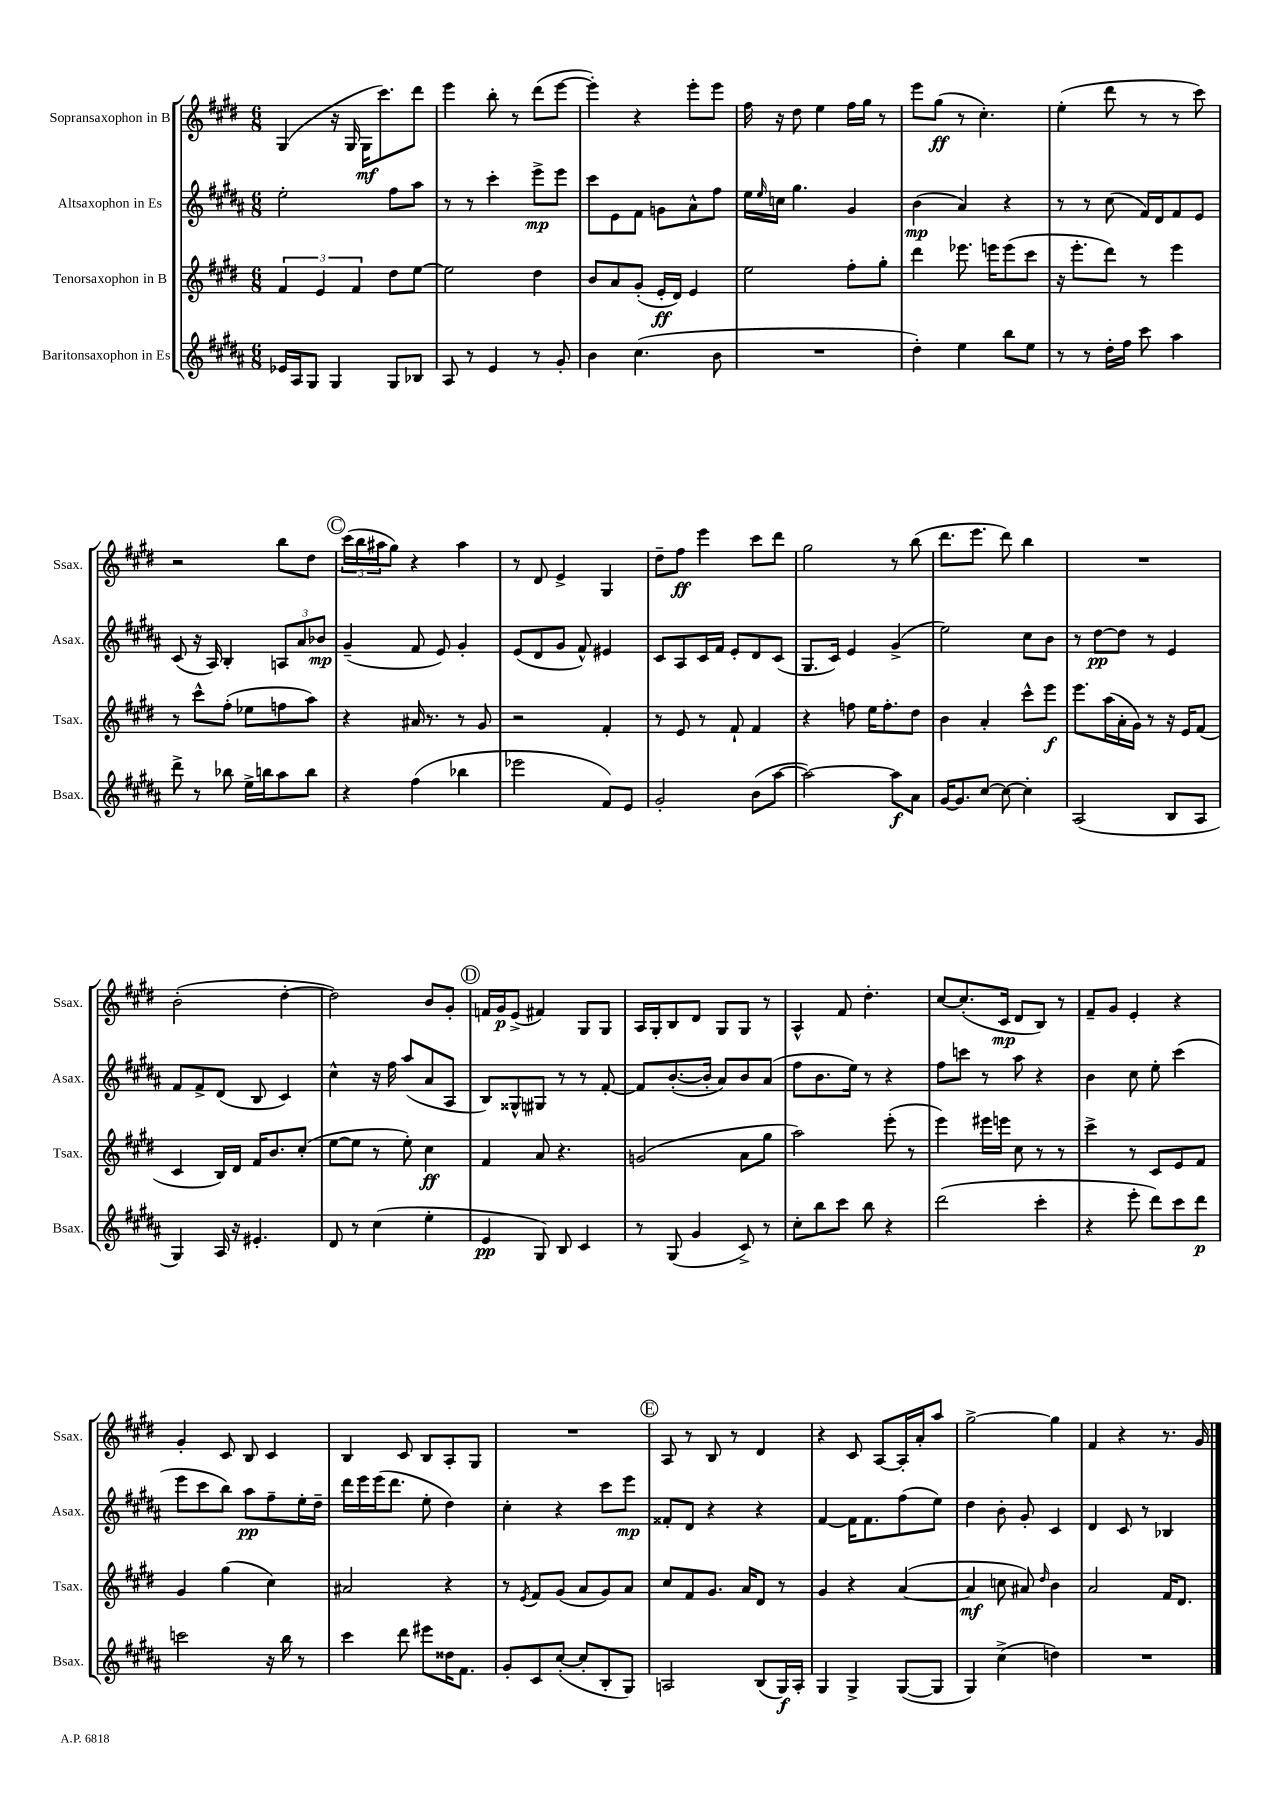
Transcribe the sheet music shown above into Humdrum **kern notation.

**kern	**dynam	**kern	**dynam	**kern	**dynam	**kern	**dynam
*part4	*part4	*part3	*part3	*part2	*part2	*part1	*part1
*staff4	*staff4	*staff3	*staff3	*staff2	*staff2	*staff1	*staff1
*I"Baritonsaxophon in Es	*	*I"Tenorsaxophon in B	*	*I"Altsaxophon in Es	*	*I"Sopransaxophon in B	*
*I'Bsax.	*	*I'Tsax.	*	*I'Asax.	*	*I'Ssax.	*
*clefG2	*	*clefG2	*	*clefG2	*	*clefG2	*
*k[f#c#g#d#a#]	*	*k[f#c#g#d#]	*	*k[f#c#g#d#a#]	*	*k[f#c#g#d#]	*
*M6/8	*	*M6/8	*	*M6/8	*	*M6/8	*
=114	=114	=114	=114	=114	=114	=114	=114
16e-X/LL	.	6f#/	.	2ee'\	.	(4G#/	.
16A#/J	.	.	.	.	.	.	.
8G#/J	.	.	.	.	.	.	.
.	.	6e/	.	.	.	.	.
4G#/	.	.	.	.	.	16r	.
.	.	.	.	.	.	16G#/	.
.	.	6f#/	.	.	.	.	.
.	.	.	.	.	.	16G#\KL	mf
.	.	.	.	.	.	8.ccc#\)	.
8G#/L	.	8dd#\L	.	8ff#\L	.	.	.
8B-X/J	.	[8ee\J	.	8aa#\J	.	8ddd#\J	.
=115	=115	=115	=115	=115	=115	=115	=115
8A#/	.	2ee\]	.	8r	.	4eee\	.
8r	.	.	.	8r	.	.	.
4e/	.	.	.	4ccc#'\	.	8bb'\	.
.	.	.	.	.	.	8r	.
8r	.	4dd#\	.	8eee^\L	mp	(8ddd#\L	.
8g#'/	.	.	.	8eee\J	.	[8eee\J	.
=116	=116	=116	=116	=116	=116	=116	=116
4b\	.	8b/L	.	8ccc#\L	.	4eee'\])	.
.	.	8a/	.	8e\	.	.	.
(4.cc#\	.	(8g#'/J	.	8f#\J	.	4r	.
.	.	16e'/LL	ff	8gn\L	.	.	.
.	.	16d#/JJ)	.	.	.	.	.
.	.	4e/	.	8a#^^\	.	8eee'\L	.
8b\	.	.	.	8ff#\J	.	8eee\J	.
=117	=117	=117	=117	=117	=117	=117	=117
2.r	.	2ee\	.	16ee\LL	.	16ff#\	.
.	.	.	.	16qqee/	.	.	.
.	.	.	.	16ccn\JJ	.	16r	.
.	.	.	.	4.gg#\	.	8dd#\	.
.	.	.	.	.	.	4ee\	.
.	.	8ff#'\L	.	4g#/	.	16ff#\LL	.
.	.	.	.	.	.	16gg#\JJ	.
.	.	8gg#'\J	.	.	.	8r	.
=118	=118	=118	=118	=118	=118	=118	=118
4dd#'\)	.	4ddd#\	.	(4b\	mp	8eee\L	.
.	.	.	.	.	.	(8gg#\J	ff
4ee\	.	8.eee-X\	.	4a#/)	.	8r	.
.	.	.	.	.	.	4.cc#'\)	.
.	.	16eeen\KL	.	.	.	.	.
8bb\L	.	(8eee\	.	4r	.	.	.
8ee\J	.	8ccc#\J	.	.	.	.	.
=119	=119	=119	=119	=119	=119	=119	=119
8r	.	16r	.	8r	.	(4ee'\	.
.	.	8.eee'\L	.	.	.	.	.
8r	.	.	.	8r	.	.	.
16dd#'\LL	.	8ddd#\J)	.	(8cc#\	.	8ddd#\	.
16ff#\JJ	.	.	.	.	.	.	.
8ccc#\	.	8r	.	16f#/LL)	.	8r	.
.	.	.	.	16d#/J	.	.	.
4aa#\	.	4eee\	.	8f#/	.	8r	.
.	.	.	.	8e/J	.	8ccc#\)	.
!!LO:LB:g=z
=120	=120	=120	=120	=120	=120	=120	=120
8ddd#^\	.	8r	.	(8c#/	.	2r	.
8r	.	8ccc#^^\L	.	16r	.	.	.
.	.	.	.	16A#/)	.	.	.
8bb-X\	.	(8ff#'\J	.	4B'/	.	.	.
16ee^\LL	.	8ee-X\L	.	.	.	.	.
16bbn\J	.	.	.	.	.	.	.
8aa#\	.	8ffn\	.	12An/L	.	8bb\L	.
.	.	.	.	12a#/	.	.	.
8bb\J	.	8aa\J)	.	.	.	8dd#\J	.
.	.	.	.	12b-X/J	mp	.	.
!!LO:REH:place=s1:t=C
=121	=121	=121	=121	=121	=121	=121	=121
4r	.	4r	.	(4g#~/	.	(24ccc#\LL	.
.	.	.	.	.	.	24bb\	.
.	.	.	.	.	.	24aa#X\J	.
.	.	.	.	.	.	8gg#\J)	.
(4ff#\	.	16a#X/	.	8f#/	.	4r	.
.	.	8.r	.	.	.	.	.
.	.	.	.	8e/)	.	.	.
4bb-X\	.	8r	.	4g#'/	.	4aa#\	.
.	.	8g#/	.	.	.	.	.
=122	=122	=122	=122	=122	=122	=122	=122
2eee-X\	.	2r	.	(8e/L	.	8r	.
.	.	.	.	8d#/	.	8d#/	.
.	.	.	.	8g#/J	.	4e^/	.
.	.	.	.	8f#^^/)	.	.	.
8f#/L)	.	4f#'/	.	4e#X/	.	4G#/	.
8e/J	.	.	.	.	.	.	.
=123	=123	=123	=123	=123	=123	=123	=123
2g#'/	.	8r	.	8c#/L	.	8dd#~\L	.
.	.	8e/	.	8A#/	.	8ff#\J	ff
.	.	8r	.	16c#/L	.	4eee\	.
.	.	.	.	16f#/JJ	.	.	.
.	.	8f#`/	.	8e'/L	.	.	.
(8b\L	.	4f#/	.	8d#/	.	8ccc#\L	.
[8aa#\J	.	.	.	(8c#/J	.	8ddd#\J	.
=124	=124	=124	=124	=124	=124	=124	=124
2aa#\_)	.	4r	.	8.G#/L	.	2gg#\	.
.	.	.	.	16c#/Jk)	.	.	.
.	.	8ffn\	.	4e/	.	.	.
.	.	16ee\KL	.	.	.	.	.
.	.	8.ff'\	.	.	.	.	.
8aa#\L]	f	.	.	(4g#^/	.	8r	.
8a#\J	.	8dd#\J	.	.	.	(8bb\	.
=125	=125	=125	=125	=125	=125	=125	=125
[16g#/KL	.	4b\	.	2ee\)	.	8.ddd#\L	.
8.g#/]	.	.	.	.	.	.	.
.	.	.	.	.	.	8.eee\J	.
[8cc#/J	.	4a'/	.	.	.	.	.
8cc#\_	.	.	.	.	.	8ddd#\)	.
4cc#'\]	.	8ccc#^^\L	.	8cc#\L	.	4bb\	.
.	.	8eee\J	f	8b\J	.	.	.
=126	=126	=126	=126	=126	=126	=126	=126
(2A#/	.	8.eee\L	.	8r	.	2.r	.
.	.	.	.	[8dd#\L	pp	.	.
.	.	(16aa\L	.	.	.	.	.
.	.	16a'\	.	8dd#\J]	.	.	.
.	.	16g#\JJ)	.	.	.	.	.
.	.	8r	.	8r	.	.	.
8B/L	.	16r	.	4e/	.	.	.
.	.	16e/KL	.	.	.	.	.
8A#/J	.	(8f#/J	.	.	.	.	.
!!LO:LB:g=z
=127	=127	=127	=127	=127	=127	=127	=127
4G#/)	.	4c#/	.	8f#/L	.	(2b'\	.
.	.	.	.	8f#^/	.	.	.
16A#/	.	16B/LL)	.	(8d#/J	.	.	.
16r	.	16d#/JJ	.	.	.	.	.
4.e#X'/	.	16f#/KL	.	8B/	.	.	.
.	.	8.b/	.	.	.	.	.
.	.	.	.	4c#/)	.	[4dd#'\	.
.	.	(8cc#'/J	.	.	.	.	.
=128	=128	=128	=128	=128	=128	=128	=128
8d#/	.	[8ee\L	.	4cc#^^\	.	2dd#\])	.
8r	.	8ee\J]	.	.	.	.	.
(4cc#\	.	8r	.	16r	.	.	.
.	.	.	.	16ff#\	.	.	.
.	.	8ee'\)	.	(8aa#/L	.	.	.
4ee'\	.	4cc#\	ff	8a#/	.	8b/L	.
.	.	.	.	8A#/J	.	8g#'/J	.
!!LO:REH:place=s1:t=D
=129	=129	=129	=129	=129	=129	=129	=129
4e/	pp	4f#/	.	8B/L)	.	16fn/LL	.
.	.	.	.	.	.	16g#/J	p
.	.	.	.	8G##X^^/	.	(8e^/J	.
8G#/)	.	8a/	.	8G#X/J	.	4f#X/)	.
8B/	.	4.r	.	8r	.	.	.
4c#/	.	.	.	8r	.	8G#/L	.
.	.	.	.	[8f#'/	.	8G#/J	.
=130	=130	=130	=130	=130	=130	=130	=130
8r	.	(2gn/	.	8f#/L]	.	16A/LL	.
.	.	.	.	.	.	16G#'/J	.
(8G#/	.	.	.	([8.b'/	.	8B/	.
4g#/	.	.	.	.	.	8d#/J	.
.	.	.	.	16b'/Jk]	.	.	.
.	.	.	.	8a#/L)	.	8G#/L	.
8c#^/)	.	8a\L	.	8b/	.	8G#/J	.
8r	.	8gg#\J	.	(8a#/J	.	8r	.
=131	=131	=131	=131	=131	=131	=131	=131
8cc#'\L	.	2aa\)	.	8ff#\L	.	4A^^/	.
8bb\	.	.	.	8.b\	.	.	.
8ccc#\J	.	.	.	.	.	8f#/	.
.	.	.	.	16ee\Jk)	.	.	.
8bb\	.	.	.	8r	.	4.dd#'\	.
4r	.	(8eee'\	.	4r	.	.	.
.	.	8r	.	.	.	.	.
=132	=132	=132	=132	=132	=132	=132	=132
(2ddd#\	.	4eee\)	.	8ff#\L	.	[8cc#/L	.
.	.	.	.	8cccn\J	.	(8.cc#'/]	.
.	.	16eee#X\LL	.	8r	.	.	.
.	.	16eeen\JJ	.	.	.	16c#/Jk	mp
.	.	8cc#\	.	8aa#\	.	8d#/L	.
4ccc#'\	.	8r	.	4r	.	8B/J)	.
.	.	8r	.	.	.	8r	.
=133	=133	=133	=133	=133	=133	=133	=133
4r	.	4ccc#^\	.	4b\	.	8f#~/L	.
.	.	.	.	.	.	8g#/J	.
8eee'\	.	8r	.	8cc#\	.	4e'/	.
8ddd#\L)	.	8c#/L	.	8ee'\	.	.	.
8ccc#\	.	8e/	.	(4ccc#\	.	4r	.
8ddd#\J	p	8f#/J	.	.	.	.	.
!!LO:LB:g=z
=134	=134	=134	=134	=134	=134	=134	=134
2cccn\	.	4g#/	.	8eee\L	.	4g#'/	.
.	.	.	.	8ccc#\	.	.	.
.	.	(4gg#\	.	8bb\J)	.	8c#/	.
.	.	.	.	8aa#\L	pp	8B/	.
16r	.	4cc#\)	.	8ff#~\	.	4c#/	.
16bb\	.	.	.	.	.	.	.
8r	.	.	.	16ee'\L	.	.	.
.	.	.	.	16dd#~\JJ	.	.	.
=135	=135	=135	=135	=135	=135	=135	=135
4ccc#\	.	2a#X/	.	16ddd#\LL	.	4B/	.
.	.	.	.	16eee\	.	.	.
.	.	.	.	(16eee\J	.	.	.
.	.	.	.	8.ddd#\J	.	.	.
8ddd#\	.	.	.	.	.	8c#/	.
8eee#X\L	.	.	.	8ee'\	.	8B/L	.
16dd##X\K	.	4r	.	4dd#\)	.	8A'/	.
8.f#\J	.	.	.	.	.	.	.
.	.	.	.	.	.	8G#/J	.
=136	=136	=136	=136	=136	=136	=136	=136
8g#'/L	.	8r	.	4cc#'\	.	2.r	.
.	.	8qe/	.	.	.	.	.
8c#/	.	8f#/L	.	.	.	.	.
([8cc#'/J	.	(8g#/J	.	4r	.	.	.
8cc#'/L]	.	8a/L	.	.	.	.	.
8B'/	.	8g#/)	.	8ccc#\L	.	.	.
8G#/J)	.	8a/J	.	8eee\J	mp	.	.
!!LO:REH:place=s1:t=E
=137	=137	=137	=137	=137	=137	=137	=137
2An/	.	8cc#/L	.	8f##X'/L	.	8A/	.
.	.	8f#/	.	8d#/J	.	8r	.
.	.	8.g#/J	.	4r	.	8B/	.
.	.	.	.	.	.	8r	.
.	.	16a/KL	.	.	.	.	.
(8B/L	.	8d#/J	.	4r	.	4d#/	.
16G#/L)	f	8r	.	.	.	.	.
16A'/JJ	.	.	.	.	.	.	.
=138	=138	=138	=138	=138	=138	=138	=138
4G#/	.	4g#/	.	[4f#/	.	4r	.
4G#^/	.	4r	.	16f#\KL]	.	8c#/	.
.	.	.	.	8.f#\	.	.	.
.	.	.	.	.	.	[8A/L	.
([8G#/L	.	([4a/	.	(8ff#\	.	16A'/L]	.
.	.	.	.	.	.	16a'/J	.
8G#/J]	.	.	.	8ee\J)	.	8aa/J	.
=139	=139	=139	=139	=139	=139	=139	=139
4G#/)	.	4a/]	mf	4dd#\	.	[2gg#^\	.
(4cc#^\	.	8ccn\	.	8b'\	.	.	.
.	.	8a#X/)	.	8g#'/	.	.	.
.	.	16qqdd#/	.	.	.	.	.
4ddn\)	.	4b\	.	4c#/	.	4gg#\]	.
=140	=140	=140	=140	=140	=140	=140	=140
2.r	.	2a/	.	4d#/	.	4f#/	.
.	.	.	.	8c#/	.	4r	.
.	.	.	.	8r	.	.	.
.	.	16f#/KL	.	4B-X/	.	8.r	.
.	.	8.d#/J	.	.	.	.	.
.	.	.	.	.	.	16g#/	.
==	==	==	==	==	==	==	==
*-	*-	*-	*-	*-	*-	*-	*-
